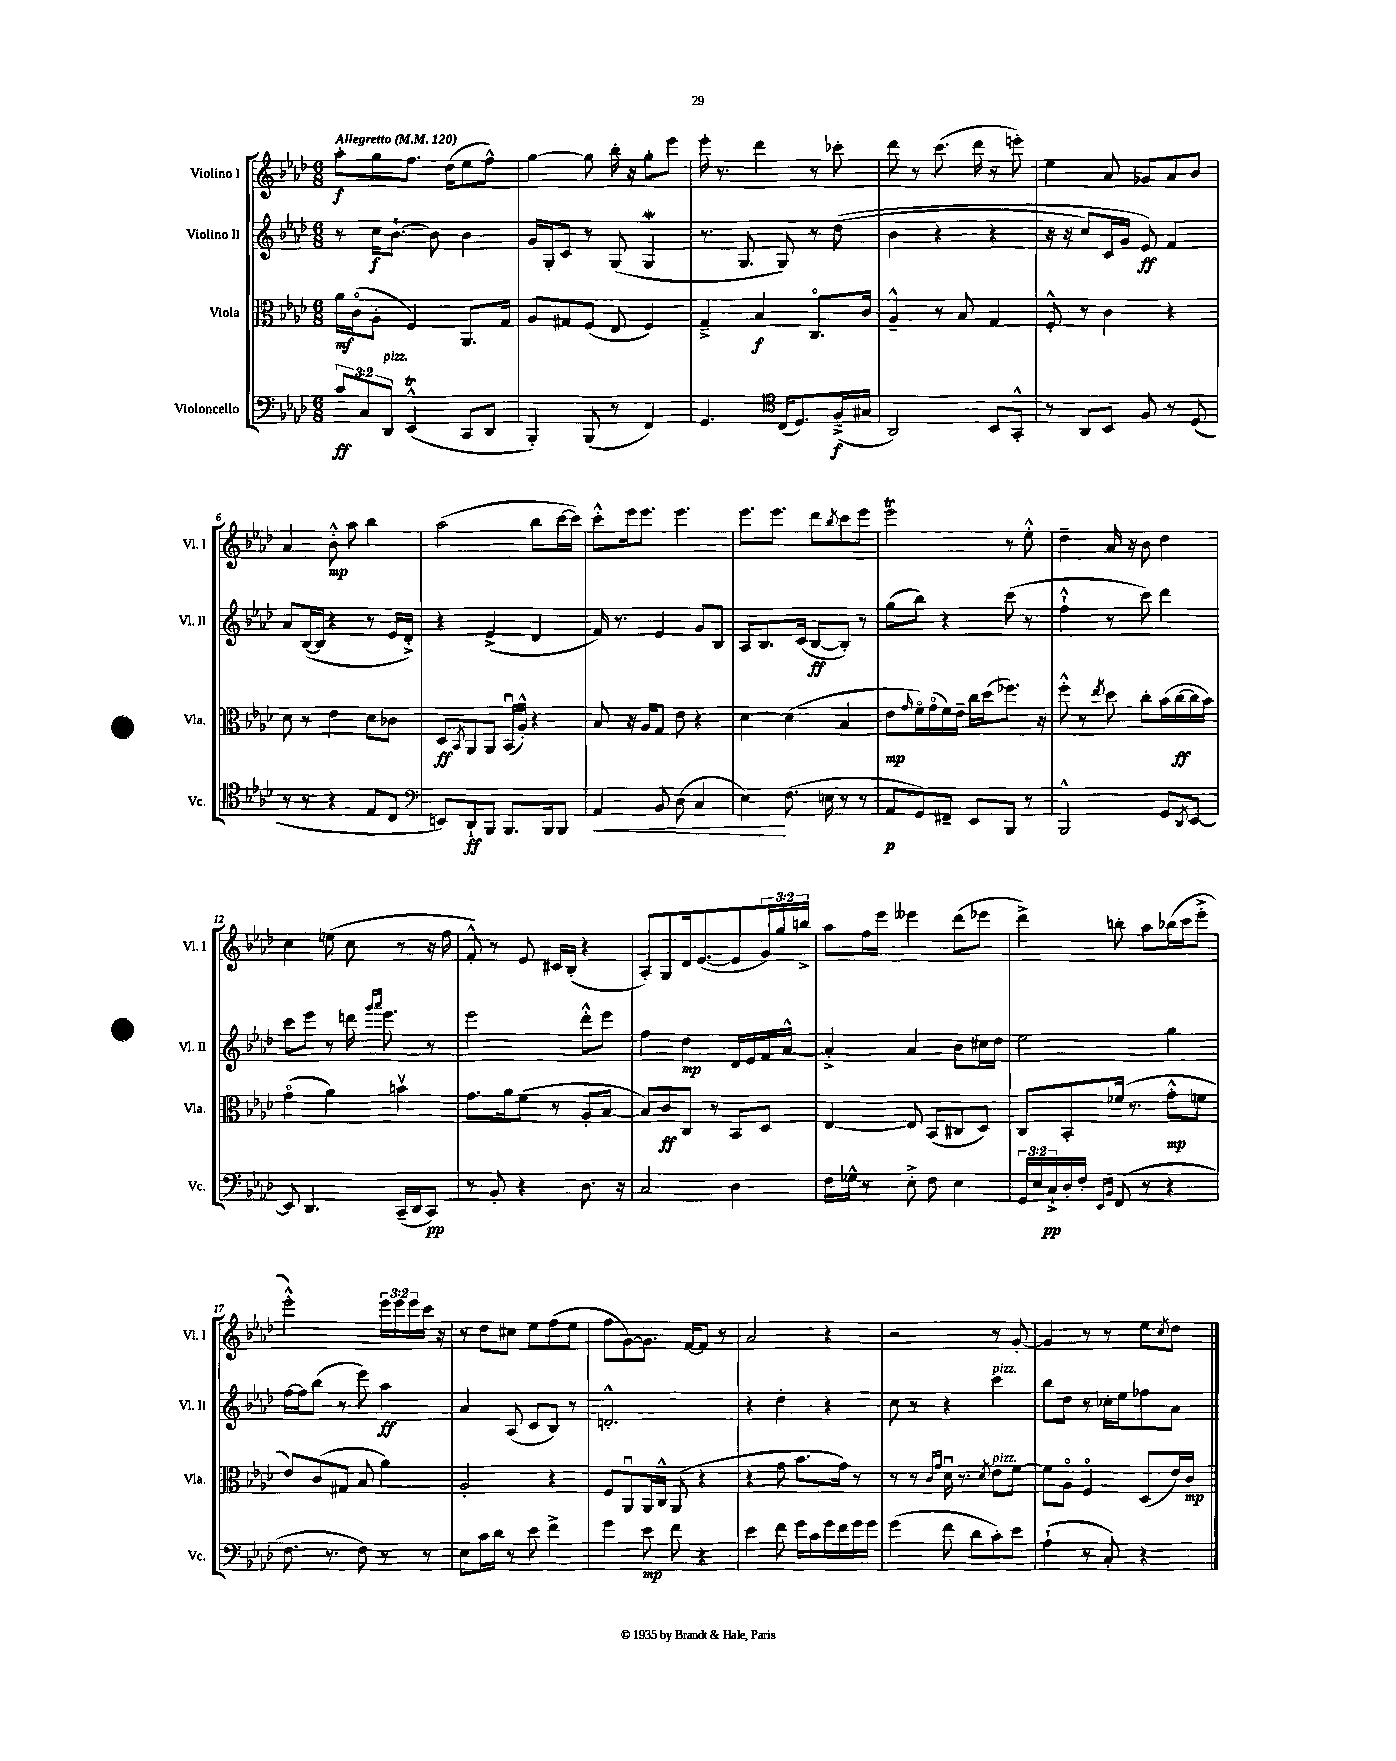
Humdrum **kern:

**kern	**kern	**kern	**kern
*staff4	*staff3	*staff2	*staff1
*clefF4	*clefC3	*clefG2	*clefG2
*k[b-e-a-d-]	*k[b-e-a-d-]	*k[b-e-a-d-]	*k[b-e-a-d-]
*M6/8	*M6/8	*M6/8	*M6/8
*MM120	*MM120	*MM120	*MM120
12c	16a-	8r	8aa-'
.	(16co	.	.
12C	.	.	.
.	8A-'	16cc	8gg
12DD-	.	.	.
.	.	[8.b-`	.
(4EE-^^	4F)	.	8.ff
.	.	8b-]	.
.	.	.	(16dd-
8CC	8.AA-	4b-	8ee-
8DD-	.	.	8ff^^)
.	16G	.	.
=	=	=	=
4BBB-')	8A-	16g	[4gg
.	.	16G'	.
.	8G#	8c	.
(8BBB-	(8F	8r	8gg]
8r	8E-	(8G	16bb-'
.	.	.	16r
4FF)	4F)	4G	8gg'
.	.	.	8eee-
=	=	=	=
4.GG	4G~^	8.r	16eee-'
.	.	.	8.r
.	.	8.G	.
.	4B-	.	4ddd-
*clefC4	*	*	*
(16C	.	8G)	.
8.D-)	.	.	.
.	8.Co	8r	8r
(16F~^	.	&((8dd-	8ccc-'
16G#	16c	.	.
=	=	=	=
2AA-)	4A-~^^	4b-	8ddd-
.	.	.	8r
.	8r	4r	(8.ccc
.	8B-	.	.
.	.	.	16ddd-
8BB-	4G	4r	8r
8GG'^^	.	.	8eee')
=	=	=	=
8r	8F'^^	16r	4ee-
.	.	16r	.
8AA-	8r	8cc)	.
8BB-	4c	16c	8a-
.	.	16g	.
8F	.	8e-&)	8g-
8r	4r	4f	8a-
(8D-	.	.	8b-
=	=	=	=
8r	8d-	8a-	4a-
8r	8r	([16B-	.
.	.	16B-]	.
4r	4e-	4r	8b-'^^
.	.	.	8aa-
8E-	8d-	8r	4bb-
8C	8c-	16e-	.
.	.	16d-'^)	.
=	=	=	=
*clefF4	*	*	*
8EE)	8D-	4r	(2aa-
.	8qBB-	.	.
8DD-`	8AA-	.	.
8BBB-	8AA-	(4e-^	.
8.BBB-	(16BB-u	.	.
.	16A-'^^)	.	.
.	4r	4d-	8bb-
16BBB-	.	.	.
8BBB-	.	.	[16ccc
.	.	.	16ccc])
=	=	=	=
4AA-	8B-	16f)	8ccc'^^
.	.	8.r	.
.	16r	.	16eee-
.	16A-	.	8.eee-
8BB-	8G	4e-	.
(8D-	8e-	.	4.eee-
4C	4r	8g	.
.	.	8B-	.
=	=	=	=
4E-)	[4d-	8A-	8.eee-
.	.	8.B-	.
.	.	.	8.eee-
(8.F	(4d-]	.	.
.	.	(16c	.
.	.	[8B-	8ddd-
16E	.	.	.
.	.	.	8qbb-
8r	4B-	8B-'])	8ccc
8r	.	8r	8eee-
=	=	=	=
8AA-	8e-	(8gg	2eee-
.	16qqg	.	.
8GG)	16fo)	8bb-)	.
.	(16go	.	.
8FF#~	16f)	4r	.
.	16e-~	.	.
8EE-	16cc	.	.
.	(16dd-	.	.
8BBB-	8.ff-)	(8ccc	8r
8r	.	8r	8ee-'^^
.	16r	.	.
=	=	=	=
2BBB-^^	8ff'^^	4ff`^^	4dd-~
.	8r	.	.
.	8qee-	.	.
.	8dd-	8r	16a-
.	.	.	16r
.	8cc'	8ccc)	8b-
8GG	(16b-	4ddd-	4dd-
.	[16cc	.	.
8qDD-	.	.	.
[8EE-	16cc]	.	.
.	16b-)	.	.
=	=	=	=
8EE-]	(4go	8ccc	4cc
4.DD-	.	8eee-	.
.	4a-)	8r	(8ee
.	.	16ddd	8cc
.	.	16qqggg	.
.	.	16qqaaa-	.
.	.	8.eee-	.
(16CC~	4bv	.	8r
16DD-	.	.	.
8CC)	.	8r	16r
.	.	.	16ff
=	=	=	=
8r	8.g	2eee-	8f'^^)
8BB-'	.	.	8r
.	16a-	.	.
4r	(8f	.	8e-
.	8r	.	16c#
.	.	.	(16B-'
8.D-	8A-'	8ddd-'^^	4r
.	[8B-	8eee-	.
16r	.	.	.
=	=	=	=
2C	8B-])	4ff	8A-')
.	8c	.	8G
.	8C	4dd-	16d-
.	.	.	([8.e-
.	8r	.	.
4D-	8BB-	16d-	8e-]
.	.	16e-	.
.	8D-	16f	24g)
.	.	.	24gg
.	.	[16a-^^	.
.	.	.	24bb^
=	=	=	=
16F	[4E-	4a-'^]	8aa-
16G-^^	.	.	.
8r	.	.	16ff
.	.	.	16eee-
8E-'^	8E-]	4a-	4eee--
8F	(8BB-	.	.
4E-	8C#	8b-	(8ddd-
.	8D-)	16cc#	8eee-
.	.	16dd-	.
=	=	=	=
24GG	8C	2ee-	4ddd-^)
24E-	.	.	.
24C`^	.	.	.
16D-'	8BB-'	.	.
16F'	.	.	.
16qqEE-	.	.	.
16qqBB-	.	.	.
(8FF	(16f-	.	8bb'
.	8.r	.	.
8r	.	.	8aa-
4r	8g'^^	4gg	(16bb-
.	.	.	16ccc
.	8f	.	8eee-'^
=	=	=	=
8.F	8e-)	[16ff	2eee-'^^)
.	.	16ff]	.
.	(8c	(8bb-	.
8.r	.	.	.
.	8G#	8r	.
8F)	8B-	8eee-)	.
8r	4a-)	4aa-	24eee-
.	.	.	24eee-
.	.	.	24eee-
8r	.	.	16ccc
.	.	.	16r
=	=	=	=
8E-	2A-'	4a-	8r
16c	.	.	8dd-
16d-	.	.	.
8r	.	(8A-	8cc#
8e-	.	8c	8ee-
4f^	4r	8B-)	(8ff
.	.	8r	8ee-
=	=	=	=
4g	8F	2.d'^^	8ff
.	8AA-u	.	[8g)
8e-	16AA-	.	8.g]
.	16C^^	.	.
8f	(8AA-	.	.
.	.	.	[16f
4r	4r	.	8f]
.	.	.	8r
=	=	=	=
4e-	4r	4r	2a-
8f	8g	4dd-'	.
16g	8.b-	.	.
16c	.	.	.
16g	.	4r	4r
16f	16g)	.	.
16g	8r	.	.
16g	.	.	.
=	=	=	=
(4g	8r	8cc	2r
.	8r	8r	.
.	16qqc	.	.
.	16qqg	.	.
8f	16d-u	4r	.
.	8.r	.	.
8d-	.	.	.
.	8qd-	.	.
8c')	8e-	4ccc	8r
8e-	[8f	.	[8g'
=	=	=	=
(4A-`	8f]	8bb-	4g]
.	8A-o	8dd-	.
8r	4Fo	8r	8r
8C')	.	16cc-'	8r
.	.	16ee-	.
4r	(8D-	8ff-	8ee-
.	.	.	8qcc
.	16e-)	8a-	8dd-
.	16c	.	.
==	==	==	==
*-	*-	*-	*-
